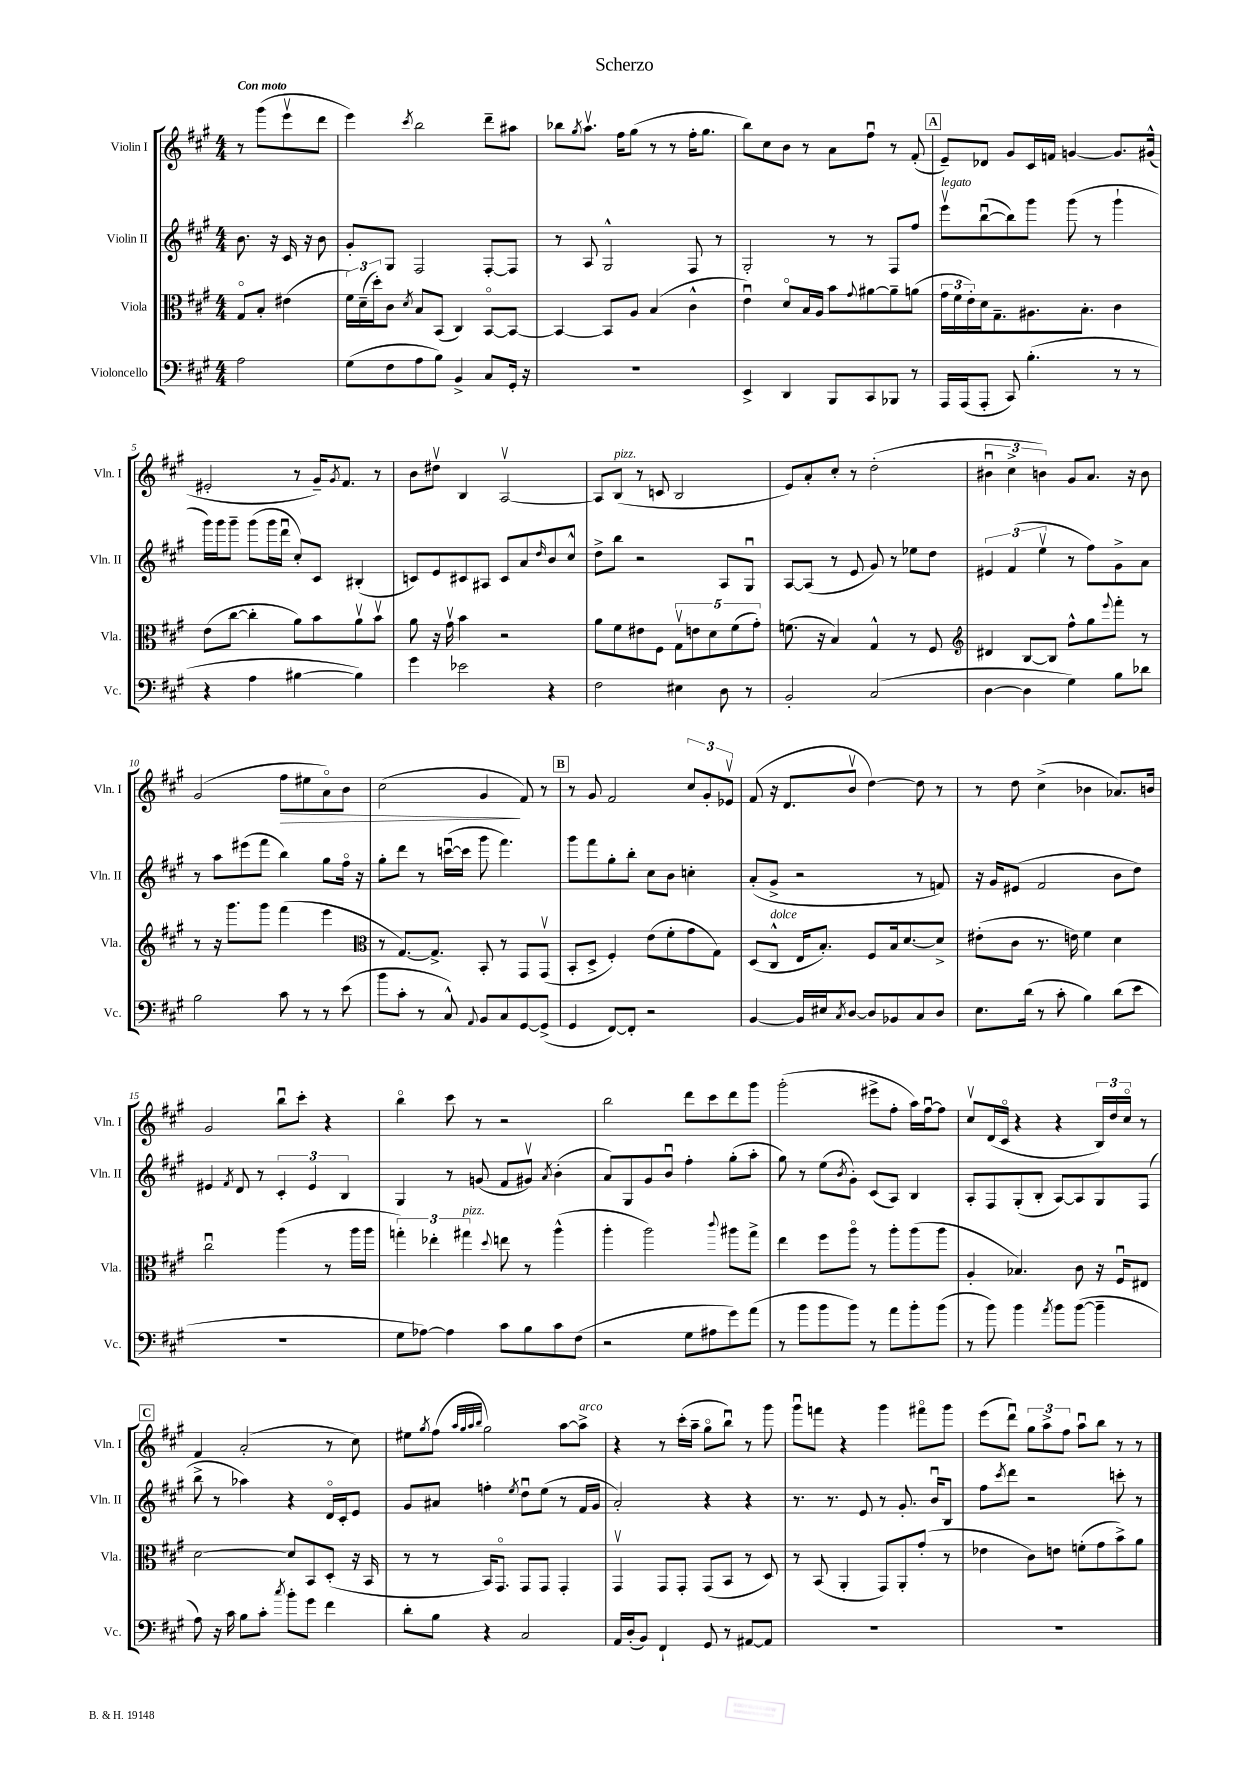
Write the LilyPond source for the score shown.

\header { title = "Scherzo" }
<<
\new StaffGroup <<
\new Staff = "s0" \with { instrumentName = "Violin I" shortInstrumentName = "Vln. I" } {
    \clef treble \key a \major \numericTimeSignature \time 4/4 \partial 2 \tempo "Con moto"
    r8 gis'''8( e'''8\upbow d'''8 |
    e'''4) \acciaccatura { cis'''8 } b''2 d'''8-- ais''8 |
    bes''8 \acciaccatura { gis''8 } a''8.\upbow fis''16 gis''8( r8 r8 fis''16-. gis''8. |
    b''8) cis''8 b'8 r8 a'8 fis''8\downbow r8 fis'8-.( |
    \mark \markup { \box "A" } e'8--) des'8 gis'8 cis'16 f'16 g'4~ g'8. gis'16-^( |
    eis'2-. r8 gis'16--) \acciaccatura { gis'8 } fis'8. r8 |
    b'8 dis''8\upbow b4 a2~\upbow |
    a8 b8^\markup { \italic "pizz." }( r8 c'8 b2 |
    e'8) a'8-. cis''8-. r8 d''2-.( |
    \tuplet 3/2 { bis'4\downbow cis''4-> b'4) } gis'8 a'8. r16 b'8 |
    gis'2( fis''8\> eis''8 a'8\flageolet) b'8 |
    cis''2( gis'4\! fis'8) r8 |
    \mark \markup { \box "B" } r8 gis'8 fis'2 \tuplet 3/2 { cis''8 gis'8-. ees'8\upbow } |
    fis'8( r16 d'8. b'8\upbow d''4~) d''8 r8 |
    r8 d''8 cis''4->( bes'4 aes'8.) b'16 |
    gis'2 b''8\downbow cis'''8-. r4 |
    b''4\flageolet cis'''8 r8 r2 |
    b''2 d'''8 cis'''8 d'''8 gis'''8 |
    gis'''2-.( eis'''8-> fis''8-. a''16) fis''16~\downbow fis''8 |
    cis''8\upbow d'16( cis'16\flageolet r4 r4 \tuplet 3/2 { b16) d''16 cis''16\flageolet } r8 |
    \mark \markup { \box "C" } fis'4 a'2-.( r8 cis''8) |
    eis''8 \acciaccatura { gis''8 } fis''8( \grace { a''32 gis''32 a''32 b''32 } gis''2) a''8~ a''8->^\markup { \italic "arco" } |
    r4 r8 cis'''16-.( a''16-- gis''8\flageolet b''8\downbow) r8 gis'''8 |
    gis'''8\downbow f'''8 r4 gis'''4 fis'''8\flageolet gis'''8 |
    e'''8( d'''8\downbow) \tuplet 3/2 { gis''8 a''8-> fis''8 } a''8\downbow b''8 r8 r8 \bar "|." |
}
\new Staff = "s1" \with { instrumentName = "Violin II" shortInstrumentName = "Vln. II" } {
    \clef treble \key a \major \numericTimeSignature \time 4/4 \partial 2
    b'8. r16 cis'16 r16 b'8 |
    gis'8-. gis8 fis2 fis8~-. fis8 |
    r8 a8 gis2-^ fis8 r8 |
    gis2-. r8 r8 fis8 fis''8 |
    \mark \markup { \box "A" } e'''8\upbow^\markup { \italic "legato" } b''8~\downbow( b''8) gis'''8 gis'''8( r8 gis'''4-! |
    gis'''16) gis'''16 gis'''8-- gis'''8( gis'''16 d'''16\downbow cis''8-.) cis'8 bis4-.( |
    c'8) e'8 cis'8 ais8 cis'8 a'8 \grace { d''16 } b'8 cis''8-^ |
    d''8-> b''8 r2 a8 gis8\downbow |
    a8~ a8( r8 e'8 gis'8) r8 ees''8 d''8 |
    \tuplet 3/2 { eis'4 fis'4( e''4\upbow } r8 fis''8) gis'8-> a'8 |
    r8 a''8 eis'''8( fis'''8 b''4) gis''8 fis''16\flageolet r16 |
    gis''8-. d'''8 r8 c'''16~\downbow( c'''16 gis'''8 fis'''4.) |
    \mark \markup { \box "B" } gis'''8 fis'''8 gis''8-. b''8-. cis''8 b'8 c''4-. |
    a'8-.( gis'8-> r2 r8 f'8) |
    r16 gis'16 eis'8( fis'2 b'8 d''8) |
    eis'4 \acciaccatura { fis'8 } d'8 r8 \tuplet 3/2 { cis'4-. eis'4 b4 } |
    gis4 r8 g'8( fis'8 gis'8\upbow) \acciaccatura { a'8 } b'4-.( |
    a'8) gis8 gis'8 b'8\downbow fis''4-. gis''8-.( a''8-. |
    gis''8) r8 e''8( \acciaccatura { b'8 } gis'8-.) cis'8( a8) b4 |
    a8-. fis8 gis8-.( b8-. a8~) a8 gis8 fis8( |
    \mark \markup { \box "C" } b''8-> r8 aes''4) r4 d'16\flageolet cis'16-. e'8 |
    gis'8 ais'8 f''4-. \acciaccatura { e''8 } d''8\downbow e''8( r8 fis'16 gis'16 |
    a'2-.) r4 r4 |
    r8. r8. e'8 r8 gis'8.-. b'16\downbow b8 |
    fis''8 \acciaccatura { cis'''8 } d'''8 r2 c'''8-. r8 \bar "|." |
}
\new Staff = "s2" \with { instrumentName = "Viola" shortInstrumentName = "Vla." } {
    \clef alto \key a \major \numericTimeSignature \time 4/4 \partial 2
    gis8\flageolet b8-. eis'4( |
    \tuplet 3/2 { fis'16) d'16--( d''16-.) } cis'8 \acciaccatura { d'8 } b8 b,8( cis4) b,8~\flageolet b,8~ |
    b,4~ b,8 a8 b4( cis'4-^ |
    e'4\downbow) d'8\flageolet b16 a16 b'8 \appoggiatura { gis'8 } ais'8~ ais'8-- a'8( |
    \mark \markup { \box "A" } \tuplet 3/2 { gis'16 fis'16 e'16-.) } d'16 gis8.-- ais8. b8.-. cis'4 |
    e'8( cis''8~ cis''4-. a'8) b'8 a'8\upbow b'8\upbow |
    a'8 r16 gis'16\upbow b'4 r2 |
    a'8 fis'8 eis'8 fis8 \tuplet 5/4 { gis8\upbow e'8 d'8 fis'8( gis'8-.) } |
    f'8.( r16 b4) gis4-^ r8 fis8 |
    \clef treble dis'4 b8~ b8 fis''8-^ gis''8 \appoggiatura { e'''8 } fis'''8-. r8 |
    r8 r16 gis'''8. gis'''8 fis'''4( e'''4 |
    \clef alto r8 gis8.~) gis8.-> b,8-. r8 gis,8 gis,8\upbow( |
    \mark \markup { \box "B" } b,8-. d8-> fis4-.) e'8( fis'8-. gis'8 gis8) |
    d8( cis8-^^\markup { \italic "dolce" } e16 b8.-.) fis8 b16 d'8.~ d'8-> |
    eis'8-.( cis'8 r8. e'16) fis'4 d'4 |
    cis''2\downbow a''4( r8 a''16 a''16 |
    \tuplet 3/2 { g''4-.) ees''4-. gis''4^\markup { \italic "pizz." } } \appoggiatura { d''8 } e''8 r8 a''4-^( |
    a''4-. a''2) \appoggiatura { cis'''8 } ais''8 gis''8-> |
    e''4 fis''8 a''8\flageolet r8 a''8-. a''8( a''8 |
    a4-. bes4.) cis'8 r16 fis16\downbow eis8 |
    \mark \markup { \box "C" } d'2~ d'8 b,8 d8-.( r16 b,16 |
    r8 r8 b,16) gis,8.\flageolet gis,8 gis,8 gis,4-. |
    gis,4\upbow gis,8 gis,8-. gis,8( b,8 r8 d8) |
    r8 b,8( a,4-. gis,8) a,8-. gis'8-.( r8 |
    ees'4 cis'8) e'8 f'8-.( gis'8 b'8->) a'8 \bar "|." |
}
\new Staff = "s3" \with { instrumentName = "Violoncello" shortInstrumentName = "Vc." } {
    \clef bass \key a \major \numericTimeSignature \time 4/4 \partial 2
    a2 |
    gis8( fis8 a8 b8) b,4-> cis8 gis,16-. r16 |
    R1 |
    e,4-> d,4 b,,8 cis,8 bes,,8 r8 |
    \mark \markup { \box "A" } a,,16 a,,16( a,,8-. cis,8) b4.-.( r8 r8 |
    r4 a4 bis4~ bis4) |
    gis'4 ees'2 r4 |
    fis2 eis4 d8 r8 |
    b,2-. cis2( |
    d4~ d4 gis4) b8 des'8 |
    b2 cis'8 r8 r8 e'8( |
    b'8 cis'8-. r8 cis8-^) \appoggiatura { a,8 } b,8 cis8 gis,8~ gis,8->( |
    \mark \markup { \box "B" } gis,4 fis,8~) fis,8-. r2 |
    b,4~ b,16 eis16 \acciaccatura { cis8 } d8~ d8 bes,8 cis8 d8 |
    e8. d'16( r8 cis'8-. b4) d'8( e'8 |
    R1 |
    gis8 aes8~) aes4 cis'8 b8 cis'8 fis8( |
    r2 gis8 ais8 gis'8) a'8( |
    r8 b'8 b'8 b'8) r8 a'8 b'8-. b'8( |
    r8 b'8) b'4 \acciaccatura { a'8 } b'8 b'8~( b'4-- |
    \mark \markup { \box "C" } a8) r16 cis'16 b8 cis'8-. \acciaccatura { cis''8 } b'8-. gis'8 fis'4 |
    d'8-. b8 r4 cis2 |
    a,16 d16-.( b,8) fis,4-! gis,8 r8 ais,8~ ais,8 |
    R1 |
    R1 \bar "|." |
}
>>
>>
